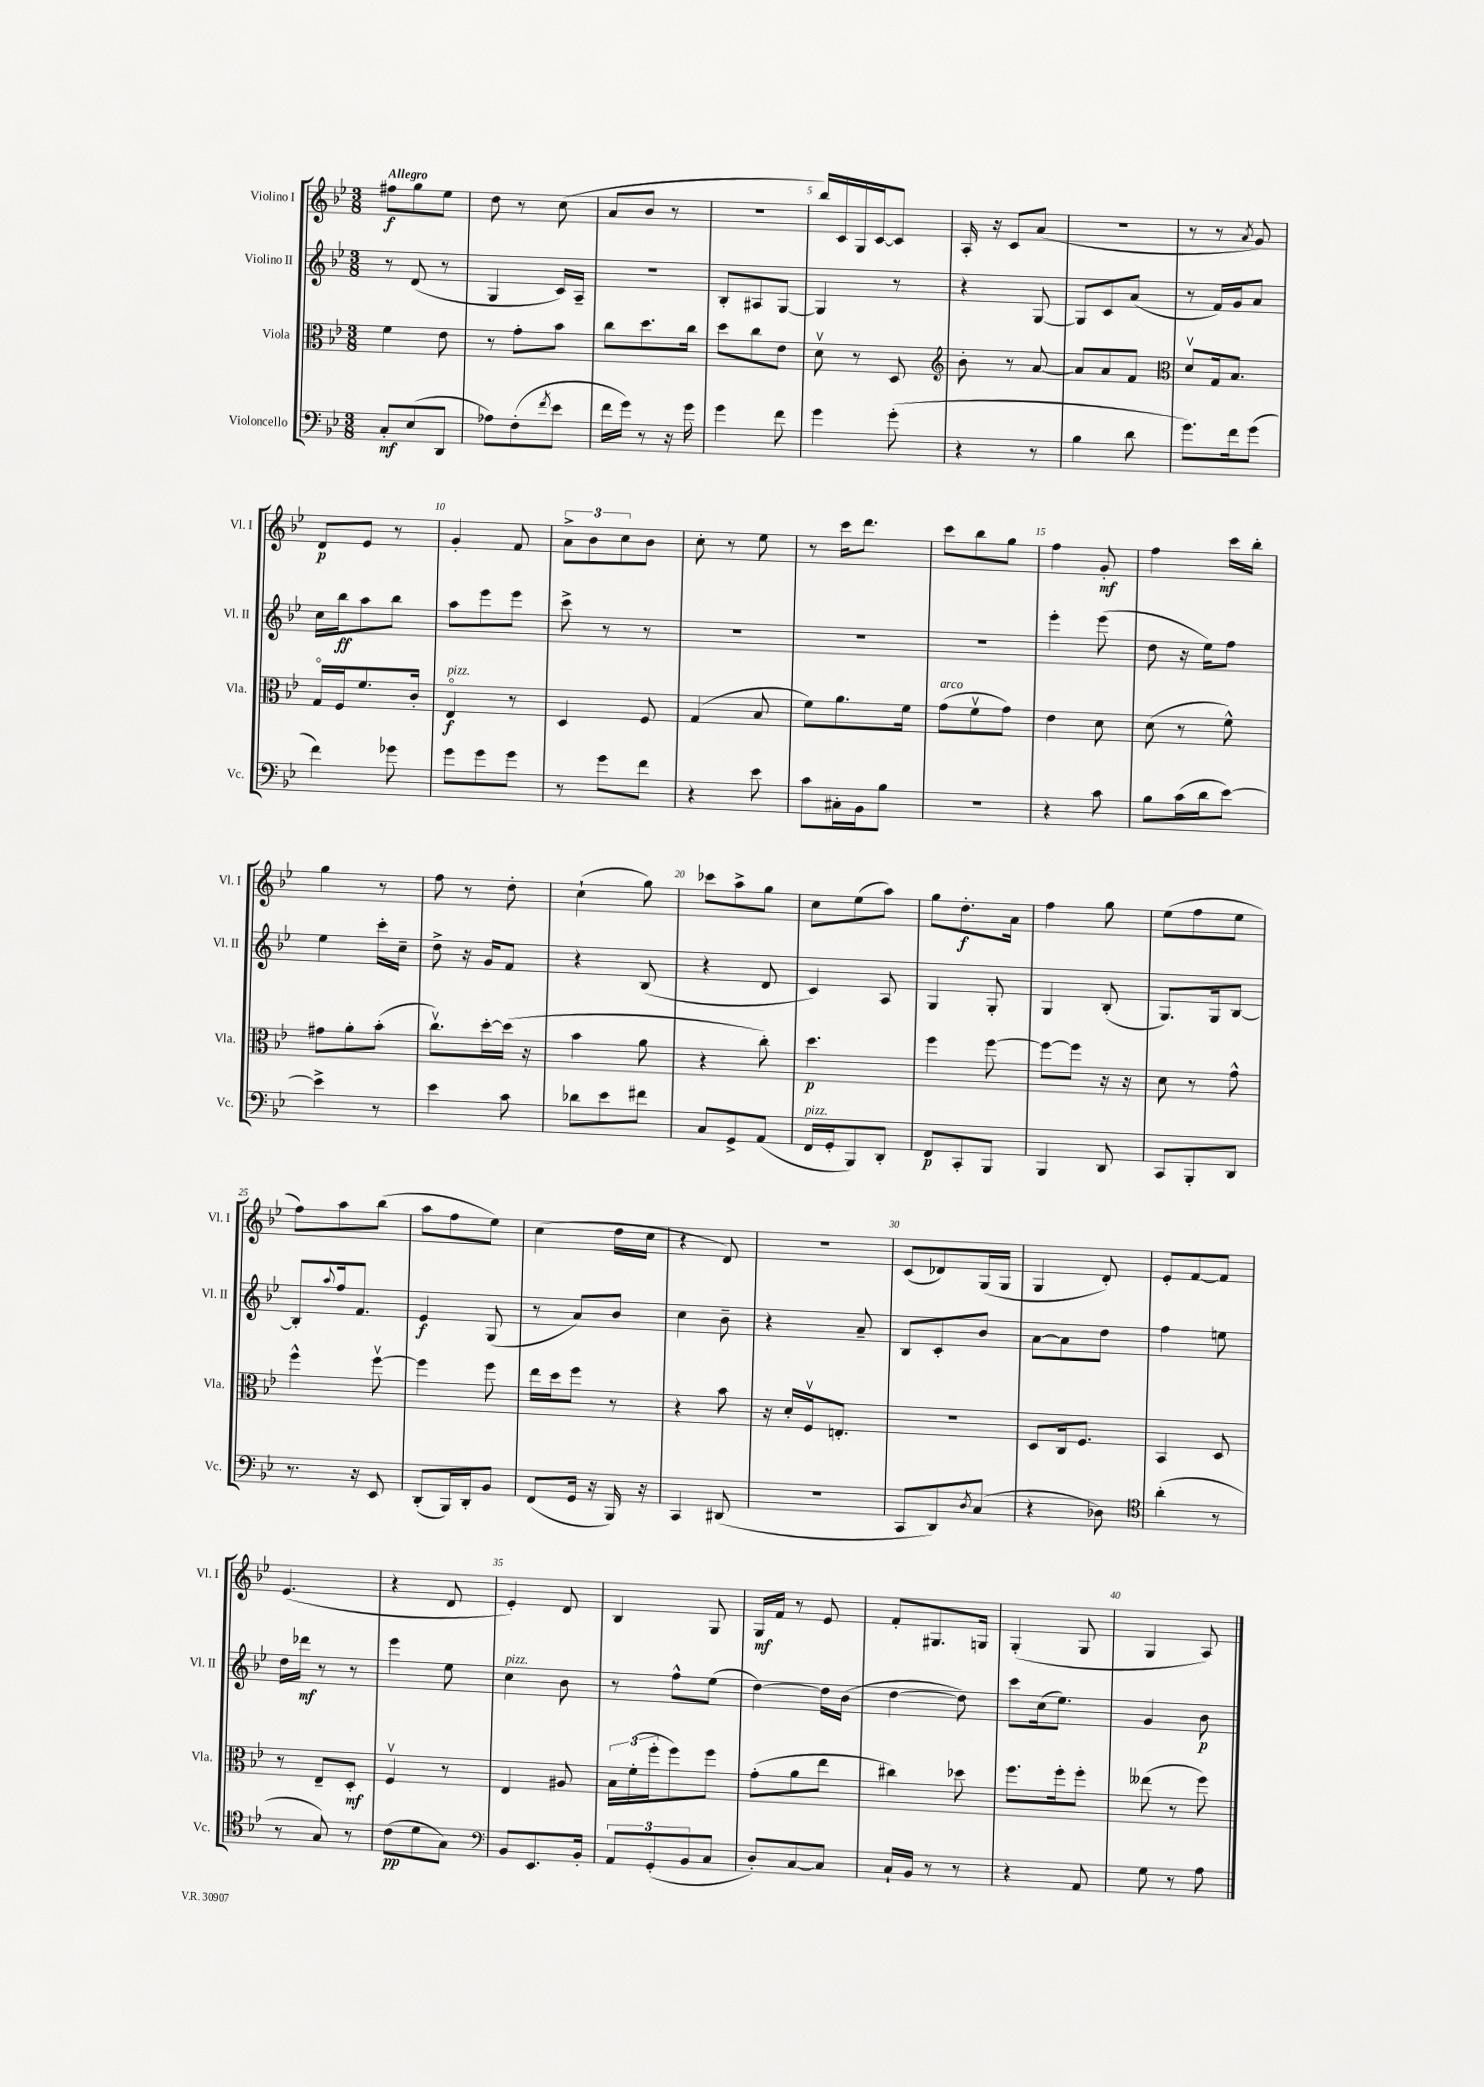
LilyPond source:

<<
\new StaffGroup <<
\new Staff = "s0" \with { instrumentName = "Violino I" shortInstrumentName = "Vl. I" } {
    \clef treble \key bes \major \numericTimeSignature \time 3/8 \tempo "Allegro"
    fis''8\f g''8 ees''8 |
    d''8 r8 c''8( |
    a'8 bes'8 r8 |
    R4. |
    bes''16) c'16 g16 c'16~ c'8 |
    a16-. r16 c'8 a'8( |
    R4. |
    r8 r8 \acciaccatura { a'8 } g'8) |
    d'8\p ees'8 r8 |
    g'4-. f'8 |
    \tuplet 3/2 { a'8-> bes'8 c''8 } bes'8 |
    c''8-. r8 ees''8 |
    r8 c'''16 d'''8. |
    c'''8 bes''8 g''8 |
    f''4 g'8-.\mf |
    f''4 c'''16 bes''16-. |
    g''4 r8 |
    f''8 r8 d''8-. |
    c''4-!( g''8) |
    ces'''8 a''8-> g''8 |
    c''8 ees''8( a''8) |
    g''8 d''8.-.\f a'16 |
    f''4 g''8 |
    ees''8( f''8 ees''8 |
    f''8) a''8 bes''8( |
    a''8 f''8 ees''8) |
    c''4( d''16 c''16 |
    r4 d'8) |
    R4. |
    c'8( des'8) g16( g16 |
    g4 d'8-.) |
    ees'8-. f'8~ f'8 |
    ees'4.( |
    r4 d'8 |
    ees'4-.) d'8 |
    bes4 g8 |
    g16\mf f'16 r8 ees'8 |
    f'8-. gis8. g16 |
    g4-.( g8 |
    g4 a8) \bar "|." |
}
\new Staff = "s1" \with { instrumentName = "Violino II" shortInstrumentName = "Vl. II" } {
    \clef treble \key bes \major \numericTimeSignature \time 3/8
    r8 d'8( r8 |
    g4 c'16) a16-- |
    R4. |
    bes8-. ais8 g8~ |
    g4 r8 |
    r4 g8~ |
    g8 c'8 a'8( |
    r8 f'16) g'16 a'8 |
    c''16 bes''16\ff a''8 bes''8 |
    a''8 ees'''8 ees'''8 |
    c'''8-> r8 r8 |
    R4. |
    R4. |
    R4. |
    ees'''4-. ees'''8( |
    d''8 r16 ees''16) f''8 |
    ees''4 c'''16-. c''16-- |
    d''8-> r16 g'16 f'8 |
    r4 bes8( |
    r4 d'8 |
    c'4) a8 |
    g4 g8-. |
    g4 bes8-.( |
    g8.) g16 bes8~ |
    bes8-. \appoggiatura { a''8 } f''16 f'8. |
    ees'4\f g8( |
    r8 a'8) bes'8 |
    c''4 bes'8-- |
    r4 a'8-- |
    bes8 c'8-. bes'8 |
    a'8~ a'8 d''8 |
    f''4 e''8 |
    d''16 des'''16\mf r8 r8 |
    ees'''4 ees''8 |
    c''4^\markup { \italic "pizz." } bes'8 |
    r8 f''8-^ ees''8( |
    d''4~) d''16 bes'16( |
    d''4~ d''8) |
    c'''8 c''16( ees''8.) |
    g'4 bes'8\p \bar "|." |
}
\new Staff = "s2" \with { instrumentName = "Viola" shortInstrumentName = "Vla." } {
    \clef alto \key bes \major \numericTimeSignature \time 3/8
    f'4 ees'8 |
    r8 g'8-. bes'8 |
    c''8 d''8. c''16 |
    d''8 c''8 ees'8 |
    d'8\upbow r8 d8 |
    \clef treble bes'8-. r8 a'8~ |
    a'8 a'8 f'8 |
    \clef alto d'8\upbow g16 bes8. |
    g16\flageolet f16 f'8. c'16-. |
    ees4\flageolet\f^\markup { \italic "pizz." } r8 |
    d4 f8 |
    g4( bes8 |
    f'8) a'8. f'16 |
    g'8^\markup { \italic "arco" }( f'8\upbow g'8) |
    ees'4 d'8 |
    d'8( r8 f'8-^) |
    gis'8 a'8-. bes'8-.( |
    c''8.\upbow) d''16~-. d''16( r16 |
    bes'4 a'8 |
    r4 c''8-.) |
    d''4.\p |
    f''4 f''8~ |
    f''8~ f''8 r16 r16 |
    d'8 r8 g'8-^ |
    f''4-^ f''8~\upbow |
    f''4 f''8 |
    ees''16 d''16 f''8 r8 |
    r4 bes'8 |
    r16 d'16-. f16\upbow e8.-. |
    R4. |
    d8 c16 f8. |
    bes,4 d8 |
    r8 ees8-- d8-.\mf |
    f4\upbow r8 |
    ees4 ais8 |
    \tuplet 3/2 { bes16 f'16-.( f''16-. } f''8) f''8 |
    g'8-.( a'8 ees''8 |
    cis''4) des''8 |
    f''8. f''16-. f''8-. |
    eeses''8( r8 f''8) \bar "|." |
}
\new Staff = "s3" \with { instrumentName = "Violoncello" shortInstrumentName = "Vc." } {
    \clef bass \key bes \major \numericTimeSignature \time 3/8
    c8-.\mf ees8( d,8 |
    aes8) f8-.( \acciaccatura { f'8 } ees'8 |
    f'16 g'16) r8 r16 g'16 |
    g'4 f'8 |
    g'4 g'8-.( |
    r4 r8 |
    bes4 d'8 |
    g'8.) f'16 g'8( |
    f'4) ges'8 |
    g'8 g'8 g'8 |
    r8 g'8 f'8 |
    r4 ees'8 |
    c'8 cis16-. bes,16 bes8 |
    R4. |
    r4 c'8 |
    bes8 c'16( d'16 ees'8~) |
    ees'4-> r8 |
    ees'4 c'8 |
    des'8 ees'8 fis'8 |
    c8 g,8-> a,8( |
    f,16^\markup { \italic "pizz." } g,16-. bes,,8) d,8-. |
    f,8\p c,8-. bes,,8 |
    bes,,4 d,8 |
    c,8 bes,,8-. d,8 |
    r8. r16 ees,8 |
    d,8-.( bes,,16) d,16-. bes,8 |
    f,8( g,16 r16 bes,,16) r16 |
    c,4 dis,8( |
    r4. |
    c,8 d,8) \acciaccatura { d8 } c8( |
    r4 des8) |
    \clef tenor a'4-.( r8 |
    r8 g8) r8 |
    c'8\pp( d'8 g8) |
    \clef bass bes,8 ees,8. bes,16-. |
    \tuplet 3/2 { a,8 g,8-.( bes,8 } c8 |
    d8-.) c8~ c8 |
    c16-! bes,16 r8 r8 |
    r4 a,8 |
    g8 r8 a8 \bar "|." |
}
>>
>>
\layout { \context { \Score \override BarNumber.break-visibility = ##(#f #t #t) barNumberVisibility = #(every-nth-bar-number-visible 5) } }
